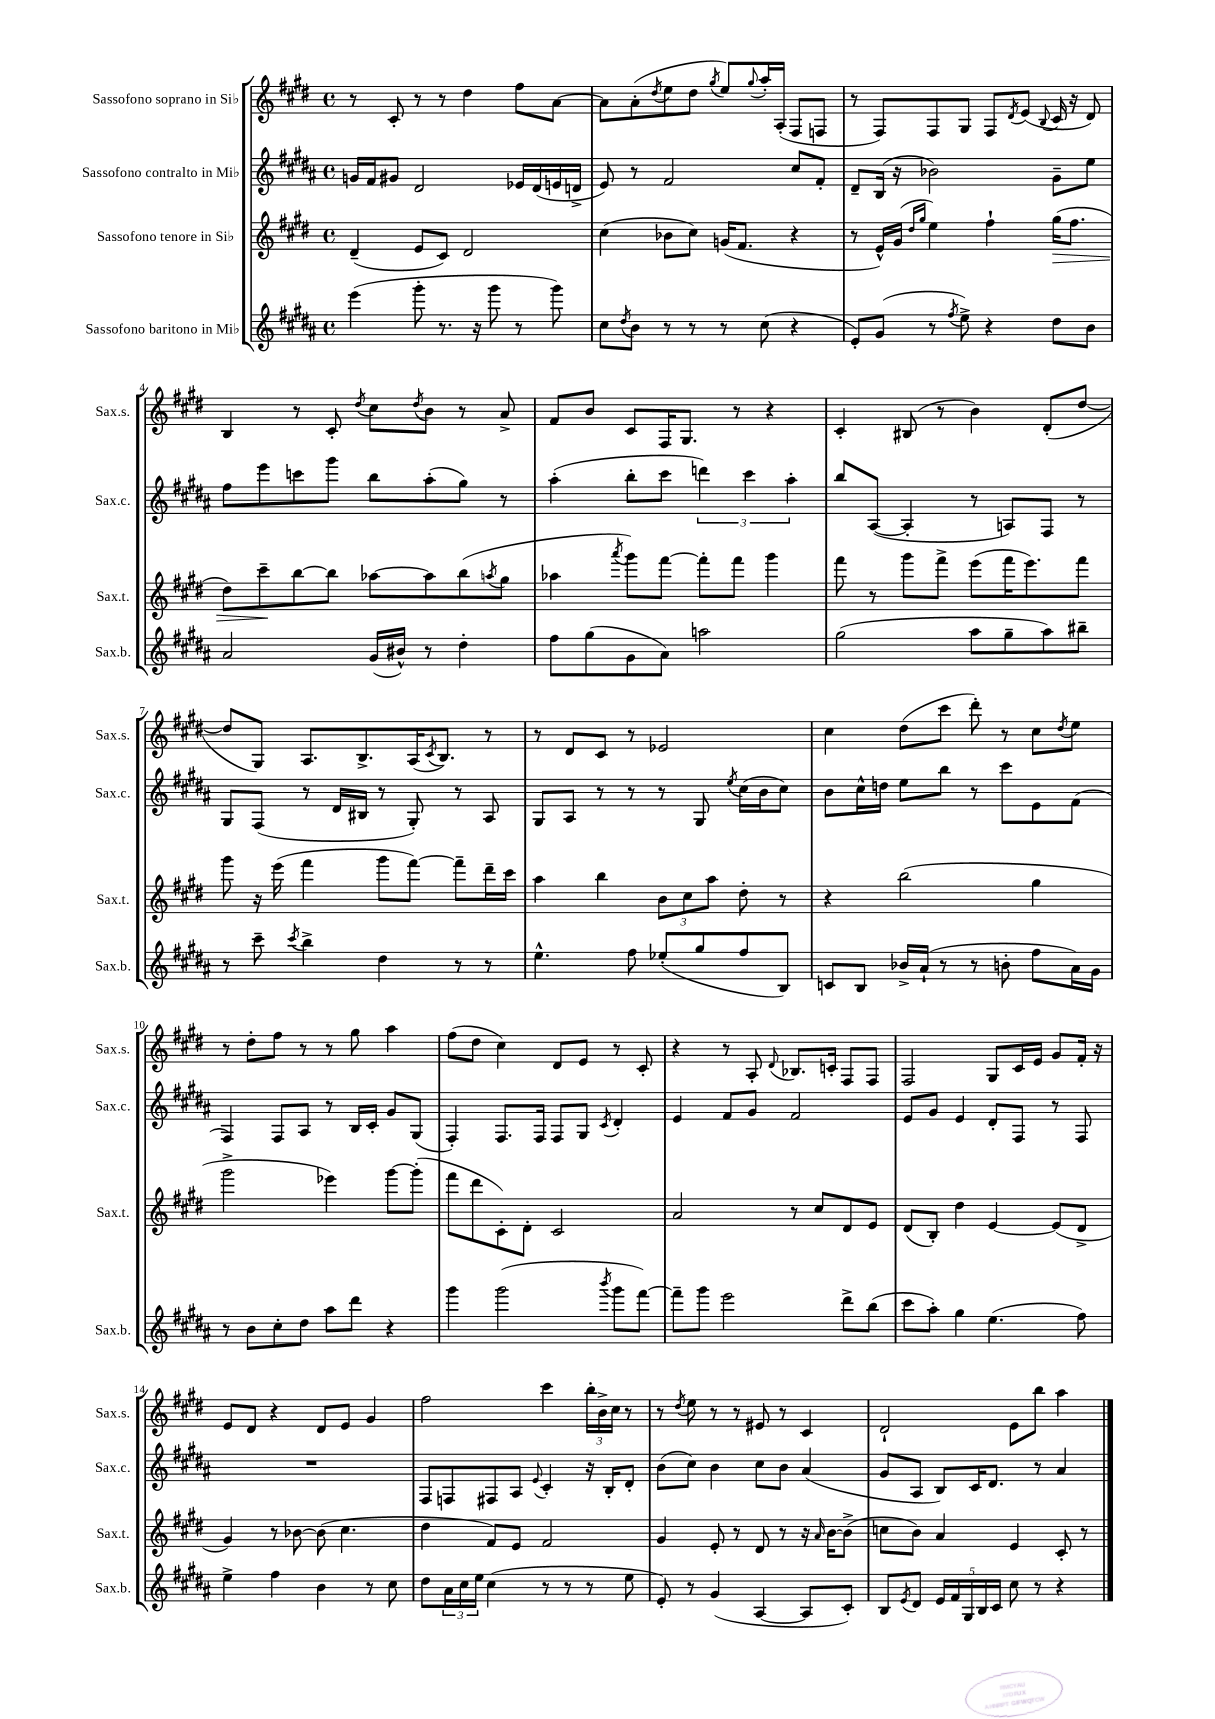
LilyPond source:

<<
\new StaffGroup <<
\new Staff = "s0" \with { instrumentName = "Sassofono soprano in Sib" shortInstrumentName = "Sax.s." } {
    \clef treble \key e \major \defaultTimeSignature \time 4/4
    r8 cis'8-. r8 r8 dis''4 fis''8 a'8~ |
    a'8 a'8-.( \acciaccatura { dis''8 } e''8 dis''8 \acciaccatura { gis''8 } e''8) \appoggiatura { gis''8 } a''16-. a16-.( fis8 f8 |
    r8 fis8) fis8 gis8 fis8 \acciaccatura { dis'8 } e'8( \appoggiatura { b8 } cis'16 r16 dis'8) |
    b4 r8 cis'8-. \acciaccatura { dis''8 } cis''8 \acciaccatura { dis''8 } b'8 r8 a'8-> |
    fis'8 b'8 cis'8 fis16 gis8. r8 r4 |
    cis'4-. bis8( r8 b'4) dis'8-.( dis''8~ |
    dis''8 gis8) a8. b8.-> a16( \acciaccatura { cis'8 } b8.) r8 |
    r8 dis'8 cis'8 r8 ees'2 |
    cis''4 dis''8( cis'''8 dis'''8-.) r8 cis''8 \acciaccatura { dis''8 } e''8 |
    r8 dis''8-. fis''8 r8 r8 gis''8 a''4 |
    fis''8( dis''8 cis''4) dis'8 e'8 r8 cis'8-. |
    r4 r8 a8-. \appoggiatura { dis'8 } bes8. c'16-. fis8 fis8 |
    fis2 gis8 cis'16 e'16 gis'8 fis'16-. r16 |
    e'8 dis'8 r4 dis'8 e'8 gis'4 |
    fis''2 cis'''4 \tuplet 3/2 { b''16-. b'16-> cis''16 } r8 |
    r8 \acciaccatura { dis''8 } e''8 r8 r8 eis'8 r8 cis'4 |
    dis'2-! e'8 b''8 a''4 \bar "|." |
}
\new Staff = "s1" \with { instrumentName = "Sassofono contralto in Mib" shortInstrumentName = "Sax.c." } {
    \clef treble \key b \major \defaultTimeSignature \time 4/4
    g'16 fis'16 gis'8 dis'2 ees'16 dis'16( e'16 d'16-> |
    e'8) r8 fis'2 cis''8 fis'8-. |
    dis'8-- b16( r16 bes'2) gis'8-- e''8 |
    fis''8 e'''8 c'''8 gis'''8 b''8 ais''8-.( gis''8) r8 |
    ais''4-.( b''8-. cis'''8 \tuplet 3/2 { d'''4) cis'''4 ais''4-. } |
    b''8 ais8~( ais4-. r8 a8) fis8 r8 |
    gis8 fis8( r8 dis'16 bis16 r8 gis8-.) r8 ais8 |
    gis8 ais8 r8 r8 r8 gis8 \acciaccatura { e''8 } cis''16( b'16 cis''8) |
    b'8 cis''16-^ d''16 e''8 b''8 r8 cis'''8 e'8 fis'8( |
    fis4) fis8 ais8 r8 b16 cis'16-. gis'8 gis8( |
    fis4-.) fis8. fis16 fis8 gis8 \acciaccatura { cis'8 } dis'4-. |
    e'4 fis'8 gis'8 fis'2 |
    e'8 gis'8 e'4 dis'8-. fis8 r8 fis8 |
    R1 |
    fis8 f8 fis8 ais8 \appoggiatura { e'8 } cis'4-. r16 b16-. dis'8-. |
    b'8( cis''8) b'4 cis''8 b'8 ais'4( |
    gis'8 ais8 b8) cis'16 dis'8. r8 ais'4 \bar "|." |
}
\new Staff = "s2" \with { instrumentName = "Sassofono tenore in Sib" shortInstrumentName = "Sax.t." } {
    \clef treble \key e \major \defaultTimeSignature \time 4/4
    dis'4--( e'8 cis'8) dis'2 |
    cis''4( bes'8 cis''8) g'16( fis'8. r4 |
    r8 e'16-^) gis'16( \grace { dis''16 gis''16 } e''4) fis''4-! gis''16\>( fis''8. |
    dis''8) cis'''8--\! b''8~ b''8 aes''8~ aes''8 b''8( \acciaccatura { a''8 } gis''8 |
    aes''4 \acciaccatura { a'''8 } gis'''8) fis'''8~ fis'''8-. fis'''8 gis'''4 |
    fis'''8 r8 gis'''8 fis'''8-> e'''8( fis'''16 e'''8.) fis'''8 |
    gis'''8 r16 e'''16( fis'''4 gis'''8 fis'''8~) fis'''8-- dis'''16-- cis'''16 |
    a''4 b''4 \tuplet 3/2 { b'8 cis''8 a''8 } dis''8-. r8 |
    r4 b''2( gis''4 |
    gis'''2-> ees'''4) gis'''8~ gis'''8-.( |
    fis'''8 dis'''8 cis'8-.) dis'8-. cis'2 |
    a'2 r8 cis''8 dis'8 e'8 |
    dis'8( b8-.) dis''4 e'4~ e'8( dis'8-> |
    gis'4) r8 bes'8~ bes'8( cis''4. |
    dis''4 fis'8) e'8 fis'2 |
    gis'4 e'8-. r8 dis'8 r8 r16 \grace { a'16 } b'16~ b'8->( |
    c''8 b'8) a'4 e'4 cis'8-. r8 \bar "|." |
}
\new Staff = "s3" \with { instrumentName = "Sassofono baritono in Mib" shortInstrumentName = "Sax.b." } {
    \clef treble \key b \major \defaultTimeSignature \time 4/4
    e'''4( gis'''8-. r8. r16 gis'''8 r8 gis'''8) |
    cis''8 \acciaccatura { dis''8 } b'8 r8 r8 r8 cis''8( r4 |
    e'8-.) gis'8( r8 \acciaccatura { fis''8 } e''8->) r4 dis''8 b'8 |
    ais'2 gis'16( bis'16-^) r8 dis''4-. |
    fis''8 gis''8( gis'8 ais'8) a''2 |
    gis''2( ais''8 gis''8-- ais''8) bis''8-- |
    r8 cis'''8-- \acciaccatura { cis'''8 } b''4-> dis''4 r8 r8 |
    e''4.-^ fis''8 ees''8-.( gis''8 fis''8 b8) |
    c'8 b8 bes'16-> ais'16-!( r8 r8 b'8-. fis''8 ais'16) gis'16 |
    r8 b'8 cis''8-. dis''8 ais''8 dis'''8 r4 |
    gis'''4 gis'''2( \acciaccatura { b'''8 } gis'''8 fis'''8~) |
    fis'''8-- gis'''8 e'''2 dis'''8-> b''8( |
    cis'''8 ais''8-.) gis''4 e''4.( fis''8) |
    e''4-> fis''4 b'4 r8 cis''8 |
    dis''8 \tuplet 3/2 { ais'16 cis''16 e''16 } cis''4( r8 r8 r8 e''8 |
    e'8-.) r8 gis'4( ais4~ ais8 cis'8-.) |
    b8 \acciaccatura { e'8 } dis'8 \tuplet 5/4 { e'16 fis'16 gis16 b16 cis'16 } cis''8 r8 r4 \bar "|." |
}
>>
>>
